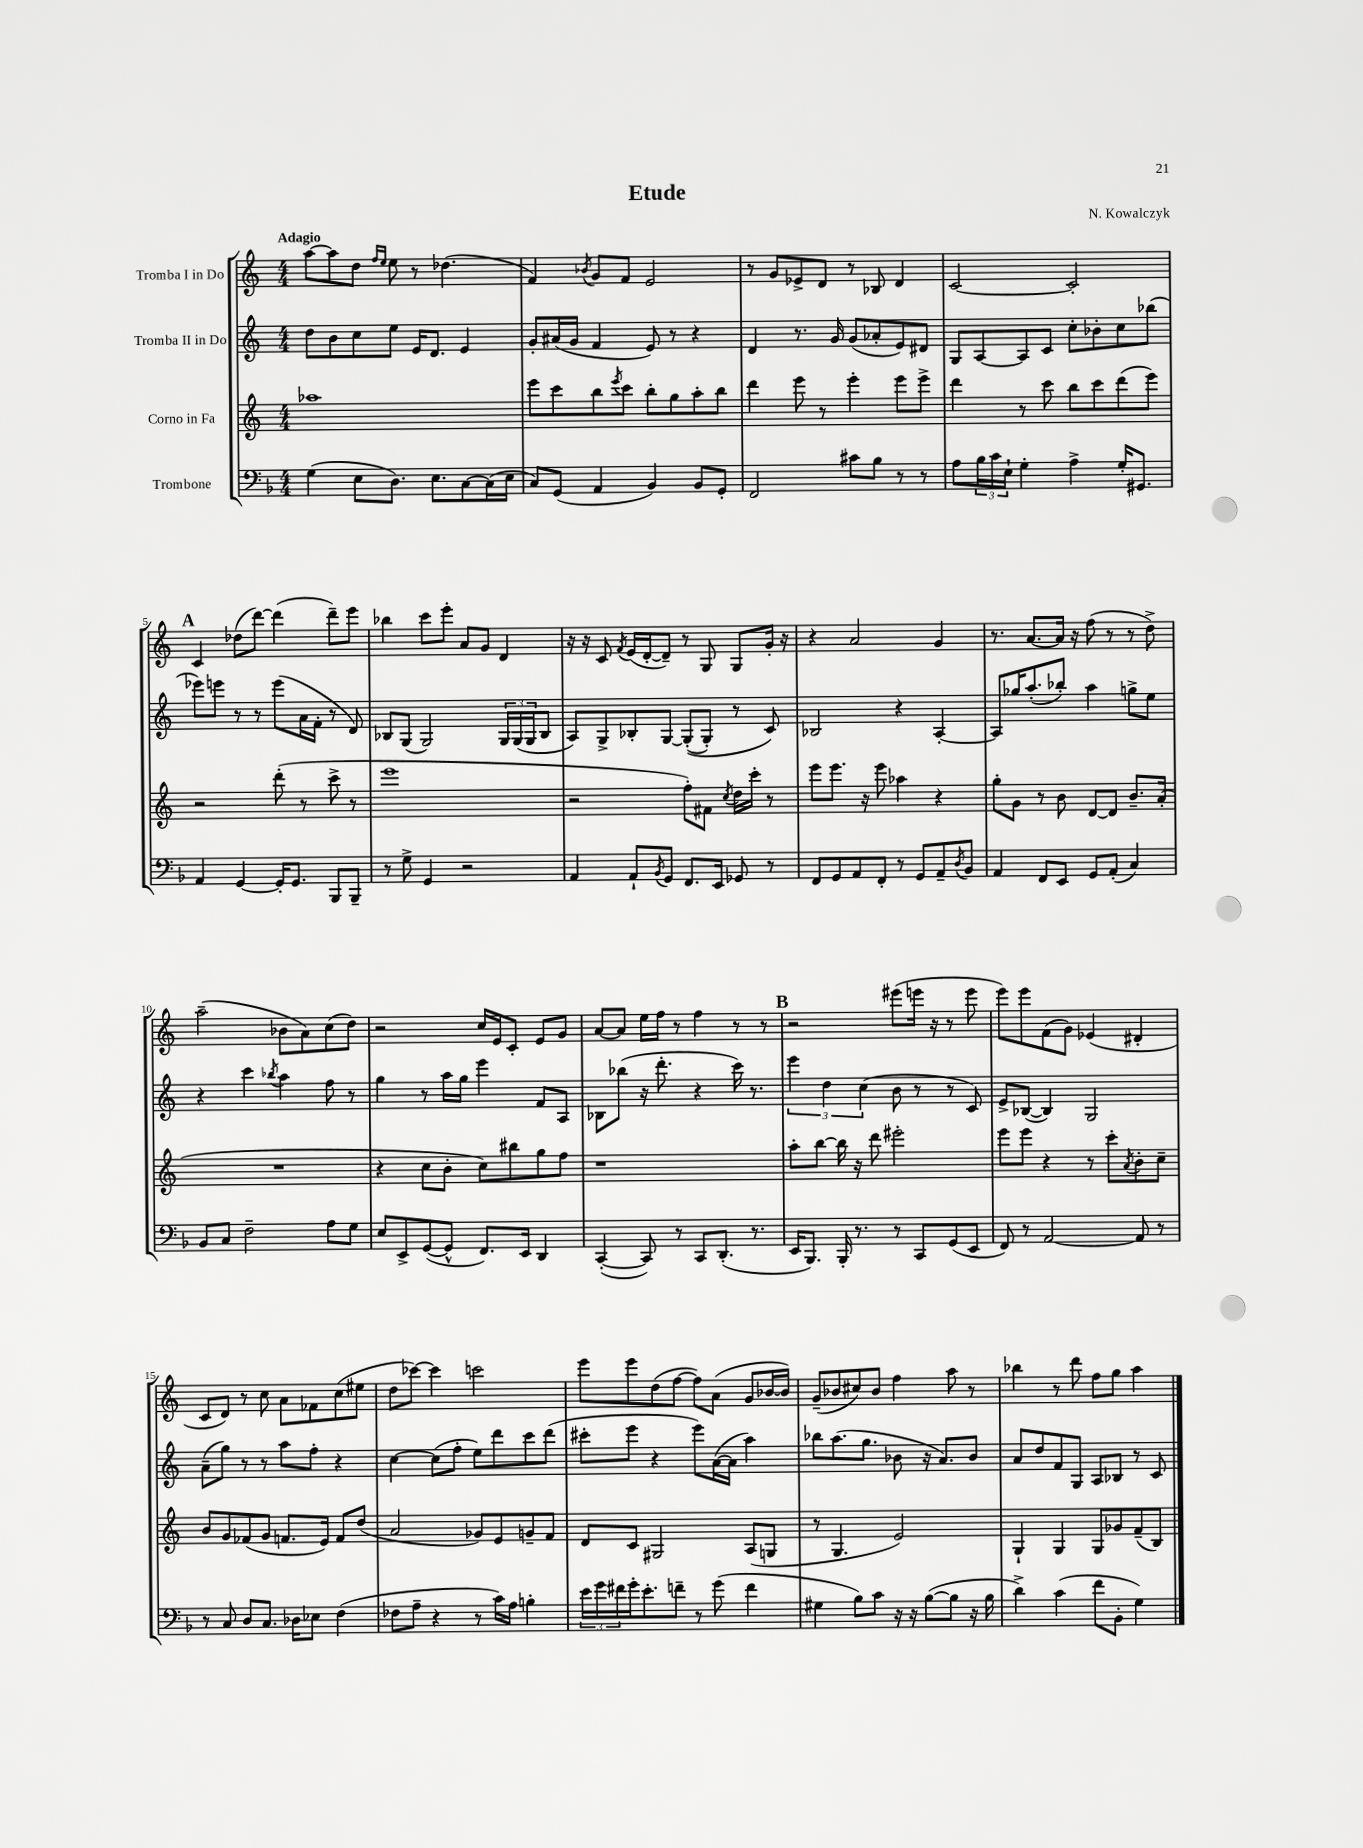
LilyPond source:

\header { title = "Etude" composer = "N. Kowalczyk" }
<<
\new StaffGroup <<
\new Staff = "s0" \with { instrumentName = "Tromba I in Do" } {
    \clef treble \key c \major \numericTimeSignature \time 4/4 \tempo "Adagio"
    a''8~ a''8 d''8 \grace { f''16 e''16 } e''8 r8 des''4.( |
    f'4) \acciaccatura { bes'8 } g'8 f'8 e'2 |
    r8 g'8 ees'8-> d'8 r8 bes8 d'4 |
    c'2~ c'2-. |
    \mark \markup { \bold "A" } c'4 des''8( d'''8~) d'''4( d'''8--) e'''8 |
    bes''4 c'''8 e'''8-. a'8 g'8 d'4 |
    r16 r16 c'8 \acciaccatura { f'8 } e'16( d'16~-. d'8--) r8 g8 g8 g'16-. r16 |
    r4 a'2 g'4 |
    r8. a'8.~ a'16 r16 f''8( r8 r8 d''8->) |
    a''2--( bes'8 a'8) c''8( d''8) |
    r2 c''16 e'16 c'8-. e'8 g'8 |
    a'8~ a'8 e''16 f''16 r8 f''4 r8 r8 |
    \mark \markup { \bold "B" } r2 eis'''8( e'''16 r16 r8 e'''8 |
    e'''8) e'''8 f'8( g'8) ees'4( dis'4-. |
    c'8 d'8) r8 c''8 a'8 fes'8 c''8( eis''8 |
    d''8 ces'''8~) ces'''4 c'''2 |
    e'''8 e'''8 d''8( f''8~ f''8) a'8( g'8 bes'16~ bes'16) |
    g'8--( bes'8 cis''8) bes'8 f''4 a''8 r8 |
    bes''4 r8 d'''8 f''8 g''8 a''4 \bar "|." |
}
\new Staff = "s1" \with { instrumentName = "Tromba II in Do" } {
    \clef treble \key c \major \numericTimeSignature \time 4/4
    d''8 b'8 c''8 e''8 e'16 d'8. e'4 |
    g'8-. ais'16( g'16 f'4 e'8) r8 r4 |
    d'4 r8. g'16 g'8( aes'8-. e'8) dis'8 |
    g8 a8~ a8 c'8 c''8-. bes'8-. c''8 bes''8( |
    \mark \markup { \bold "A" } ees'''8) e'''8 r8 r8 e'''8( a'16 f'16-. r8 d'8) |
    bes8 g8( g2) \tuplet 3/2 { g16 g16( g16 } bes8 |
    a8) g8-> bes8-. g8~ g8-.(\( g8-.) r8 c'8\) |
    bes2 r4 a4~-. |
    a8 ges''16 a''8.-.( bes''8-.) a''4 g''8-> e''8 |
    r4 c'''4 \acciaccatura { bes''8 } a''4 f''8 r8 |
    g''4 r8 a''16 g''16 e'''4 f'8 a8 |
    bes8 bes''8( r16 d'''8.-. r4 c'''16) r8. |
    \mark \markup { \bold "B" } \tuplet 3/2 { e'''4 d''4 c''4( } b'8 r8 r8 c'8) |
    e'8-> bes8~( bes4) g2 |
    a'8--( g''8) r8 r8 a''8 f''8-. r4 |
    c''4~ c''8( f''8-. e''8) d'''8 c'''8 d'''8( |
    cis'''8-. e'''8 r4 e'''8) a'16~( a'16 a''4) |
    bes''8 a''8.( g''8. bes'8 r16 a'8.) bes'8 |
    a'8 d''8 f'8 g8 a8 bes8 r8 c'8 \bar "|." |
}
\new Staff = "s2" \with { instrumentName = "Corno in Fa" } {
    \clef treble \key c \major \numericTimeSignature \time 4/4
    aes''1 |
    e'''8 c'''8 b''8 \acciaccatura { e'''8 } c'''8 b''8-. g''8 a''8-. b''8 |
    d'''4 e'''8 r8 e'''4-. e'''8 e'''8-> |
    d'''4 r8 c'''8 b''8 c'''8 d'''8( e'''8) |
    \mark \markup { \bold "A" } r2 d'''8-.( r8 c'''8-> r8 |
    e'''1 |
    r2 f''8-.) fis'8 \acciaccatura { c''8 } d''16 c'''16-. r8 |
    e'''8 e'''8. r16 e'''8 aes''4 r4 |
    g''8-. g'8 r8 b'8 d'8~ d'8 b'8.-- a'16-.( |
    R1 |
    r4 c''8 b'8-. c''8) bis''8 g''8 f''8 |
    r1 |
    \mark \markup { \bold "B" } a''8-. b''8~ b''16 r16 d'''8 eis'''2-. |
    e'''8 e'''8 r4 r8 c'''8-. \acciaccatura { a'8 } b'8-. c''8-- |
    b'8 g'8 fes'8( g'8 f'8. e'16) f'8 d''8( |
    a'2 ges'8) e'8 g'8-- f'8 |
    d'8 c'8 gis2 a8( g8 |
    r8 g4. e'2) |
    g4-! g4 g8 ges'8 f'8--( b8) \bar "|." |
}
\new Staff = "s3" \with { instrumentName = "Trombone" } {
    \clef bass \key f \major \numericTimeSignature \time 4/4
    g4( e8 d8.) e8. c8~ c16( e16 |
    c8) g,8( a,4 bes,4) bes,8 g,8-. |
    f,2 cis'8 bes8 r8 r8 |
    a8 \tuplet 3/2 { bes16 c'16 e16-! } g4-. a4-> g16-. gis,8. |
    \mark \markup { \bold "A" } a,4 g,4~ g,16-. g,8. bes,,8 bes,,8-- |
    r8 g8-> g,4 r2 |
    a,4 a,8-! \acciaccatura { bes,8 } g,8 f,8. e,16 ges,8 r8 |
    f,8 g,8 a,8 f,8-. r8 g,8 a,8-- \acciaccatura { d8 } bes,8 |
    a,4 f,8 e,8 g,8 a,8-.( c4) |
    bes,8 c8 f2-- a8 g8 |
    e8 e,8-> g,8~( g,8-^ f,8.) e,16 d,4 |
    c,4~-.( c,8) r8 c,8 d,8.-.( r8. |
    \mark \markup { \bold "B" } e,16 bes,,8.) bes,,16-. r8. r8 c,8 g,8( e,8 |
    f,8) r8 a,2~ a,8 r8 |
    r8 c8 d8 c8. des16 ees8 f4( |
    fes8 a8-- r4 r8 c'16) a16 b4-. |
    \tuplet 3/2 { e'16 g'16 fis'16 } g'16-. e'8.-. f'8-- r8 g'8( f'4 |
    gis4 bes8) c'8 r16 r16 bes8~( bes8 r16 bes16 |
    d'4->) c'4( f'8 bes,8-. g4) \bar "|." |
}
>>
>>
